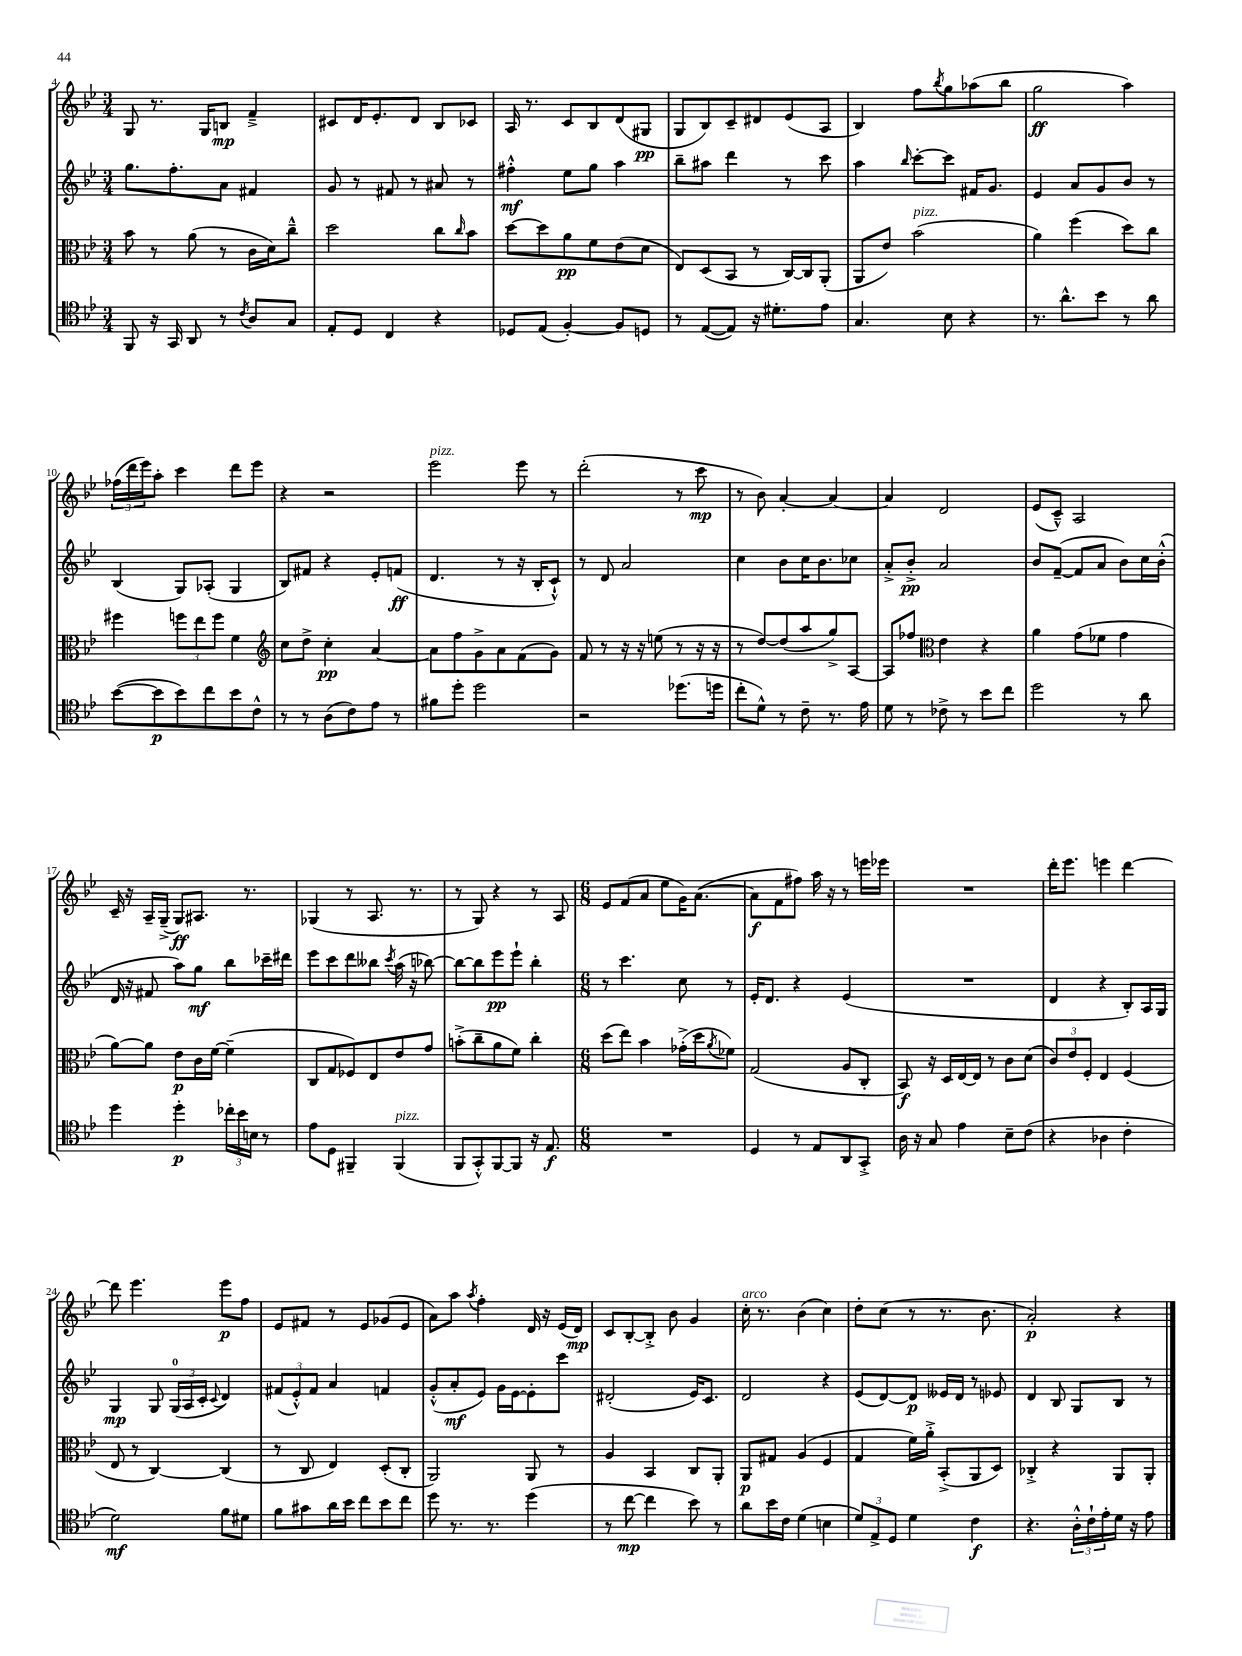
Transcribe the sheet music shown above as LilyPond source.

<<
\new StaffGroup <<
\new Staff = "s0" {
    \clef treble \key bes \major \numericTimeSignature \time 3/4
    g8 r8. g16 b8\mp f'4---> |
    cis'8 d'16 ees'8.-. d'8 bes8 ces'8 |
    a16 r8. c'8 bes8 d'8( gis8\pp |
    g8 bes8) c'8-- dis'8 ees'8( a8 |
    bes4) f''8 \acciaccatura { bes''8 } g''8 aes''8( bes''8 |
    g''2\ff a''4) |
    \tuplet 3/2 { fes''16( d'''16 ees'''16) } a''8-. c'''4 d'''8 ees'''8 |
    r4 r2 |
    ees'''2^\markup { \italic "pizz." } ees'''8 r8 |
    d'''2-.( r8 c'''8\mp |
    r8 bes'8) a'4~-. a'4~ |
    a'4 d'2 |
    ees'8( c'8---^) a2 |
    c'16-- r16 a16-- g16--->( g8\ff) ais8. r8. |
    ges4( r8 a8. r8. |
    r8 g8) r4 r8 a8 |
    \numericTimeSignature \time 6/8 ees'8 f'8( a'8 ees''8 g'16) a'8.~( |
    a'8\f f'8 fis''8) a''16 r16 r8 e'''16 ees'''16 |
    R2. |
    d'''16-. ees'''8. e'''4 d'''4~ |
    d'''8 ees'''4. ees'''8\p f''8 |
    ees'8 fis'8 r8 ees'8 ges'8( ees'8 |
    a'8) a''8 \acciaccatura { a''8 } f''4-. d'16 r16 ees'16( d'16\mp) |
    c'8 bes8~-. bes8-.-> bes'8 g'4 |
    c''16-.^\markup { \italic "arco" } r8. bes'4( c''4) |
    d''8-. c''8( r8 r8. bes'8. |
    a'2-.\p) r4 \bar "|." |
}
\new Staff = "s1" {
    \clef treble \key bes \major \numericTimeSignature \time 3/4
    g''8. f''8.-. a'8 fis'4 |
    g'8 r8 fis'8 r8 ais'8 r8 |
    fis''4-.-^\mf ees''8 g''8 a''4 |
    bes''8-- ais''8 d'''4 r8 c'''8 |
    a''4 \grace { bes''16 } c'''8~-. c'''8 fis'16 g'8. |
    ees'4 a'8 g'8 bes'8 r8 |
    bes4( g8) aes8-.( g4 |
    bes8) fis'8 r4 ees'8-. f'8\ff( |
    d'4. r8 r16 bes16-. c'8-!-^) |
    r8 d'8 a'2 |
    c''4 bes'8 c''16 bes'8. ces''8 |
    a'8-.-> bes'8-.->\pp a'2 |
    bes'8 f'8~--( f'8 a'8 bes'8) c''16 bes'16-.-^( |
    d'16 r16 fis'8 a''8) g''8\mf bes''8 ces'''16-- dis'''16 |
    ees'''8 c'''8 d'''8 beses''8 \acciaccatura { c'''8 } a''16( r16 bes''8~) |
    bes''8~ bes''8 ees'''8\pp ees'''8-! bes''4-. |
    \numericTimeSignature \time 6/8 r8 c'''4. c''8 r8 |
    ees'16-. d'8. r4 ees'4( |
    R2. |
    d'4 r4 bes8-.) a16 g16 |
    g4\mp g8 \tuplet 3/2 { g16-0( a16 c'16-. } \appoggiatura { c'8 } d'4) |
    \tuplet 3/2 { fis'8( ees'8-.-^) fis'8 } a'4 f'4 |
    g'8-.-^( a'8-.\mf ees'8) g'16 ees'16~ ees'8-. c'''8 |
    dis'2-.( ees'16) c'8. |
    d'2 r4 |
    ees'8( d'8~) d'8\p eeses'16 d'16 r8 ees'8 |
    d'4 bes8 g8 bes8 r8 \bar "|." |
}
\new Staff = "s2" {
    \clef alto \key bes \major \numericTimeSignature \time 3/4
    bes'8 r8 a'8( r8 c'16 d'16) c''8---^ |
    d''2 c''8 \grace { c''16 } bes'8 |
    d''8~ d''8 a'8\pp f'8 ees'8( d'8 |
    ees8) d8( bes,8 r8 c16~) c16 a,8-.( |
    a,8 ees'8) bes'2^\markup { \italic "pizz." }( |
    a'4) f''4( d''8) c''8 |
    fis''4 \tuplet 3/2 { f''8 ees''8 f''8 } f'4 |
    \clef treble c''8 d''8-> c''4-.\pp a'4~ |
    a'8 f''8 g'8-> a'8 f'8( g'8) |
    f'8 r8 r16 r16 e''8( r8 r16 r16 |
    r8 d''8~) d''8( a''8 g''8->) a8~ |
    a8 fes''8 \clef alto ees'4 r4 |
    a'4 g'8( fes'8 g'4 |
    a'8~) a'8 ees'8\p c'16 f'16~ f'4--( |
    c8 g8 fes8) ees8 ees'8 g'8 |
    b'8-.->( c''8-- a'8 f'8) c''4-. |
    \numericTimeSignature \time 6/8 d''8( ees''8) bes'4 ges'16-.->( d''16 \acciaccatura { a'8 } fes'8) |
    g2( a8 c8-. |
    bes,8\f) r16 d16 ees16~ ees16 r8 c'8 d'8( |
    \tuplet 3/2 { c'8) ees'8 f8-. } ees4 f4( |
    ees8 r8 c4~) c4( |
    r8 c8 ees4) d8-.( c8-. |
    a,2) a,8 r8 |
    a4 bes,4 c8 a,8-. |
    a,8\p gis8 a4( f4 |
    g4 f'16) a'16-.-> bes,8-.->( a,8 d8) |
    ces4-.-> r4 a,8 a,8-. \bar "|." |
}
\new Staff = "s3" {
    \clef tenor \key bes \major \numericTimeSignature \time 3/4
    f,8 r16 g,16 a,8 r8 \acciaccatura { c'8 } a8 g8 |
    ees8-. d8 c4 r4 |
    des8 ees8( f4~-.) f8 d8 |
    r8 ees8~( ees8) r16 dis'8.-. ees'8 |
    g4. bes8 r4 |
    r8. a'8.-^ bes'8 r8 a'8 |
    bes'8~( bes'8\p bes'8) c''8 bes'8 c'8-^ |
    r8 r8 a8( c'8) ees'8 r8 |
    fis'8 d''8-. d''2 |
    r2 des''8.( d''16 |
    c''8-. d'8-^) r8 c'8-- r8. ees'16 |
    d'8 r8 ces'8-> r8 bes'8 c''8 |
    d''2 r8 a'8 |
    d''4 d''4-.\p \tuplet 3/2 { ces''16-. bes'16 b16 } r8 |
    ees'8 d8 fis,4-- fis,4^\markup { \italic "pizz." }( |
    f,8 g,8-.-^) f,8~ f,8 r16 ees8.\f |
    \numericTimeSignature \time 6/8 R2. |
    d4 r8 ees8 a,8 g,8-.-> |
    a16 r16 g8 ees'4 bes8-- c'8( |
    r4 aes4 c'4-. |
    d'2\mf) f'8 dis'8 |
    f'8 gis'8 a'16 bes'16 c''8 bes'8 c''8 |
    d''8 r8. r8. d''4( |
    r8 c''8~\mp c''4 bes'8) r8 |
    a'8 bes'16 c'16 d'4( b4 |
    \tuplet 3/2 { d'8) ees8-> d8 } d'4 c'4\f |
    r4. \tuplet 3/2 { a16-.-^ c'16-! ees'16-. } d'16 r16 ees'8 \bar "|." |
}
>>
>>
\layout { \context { \Score currentBarNumber = #4 } }
